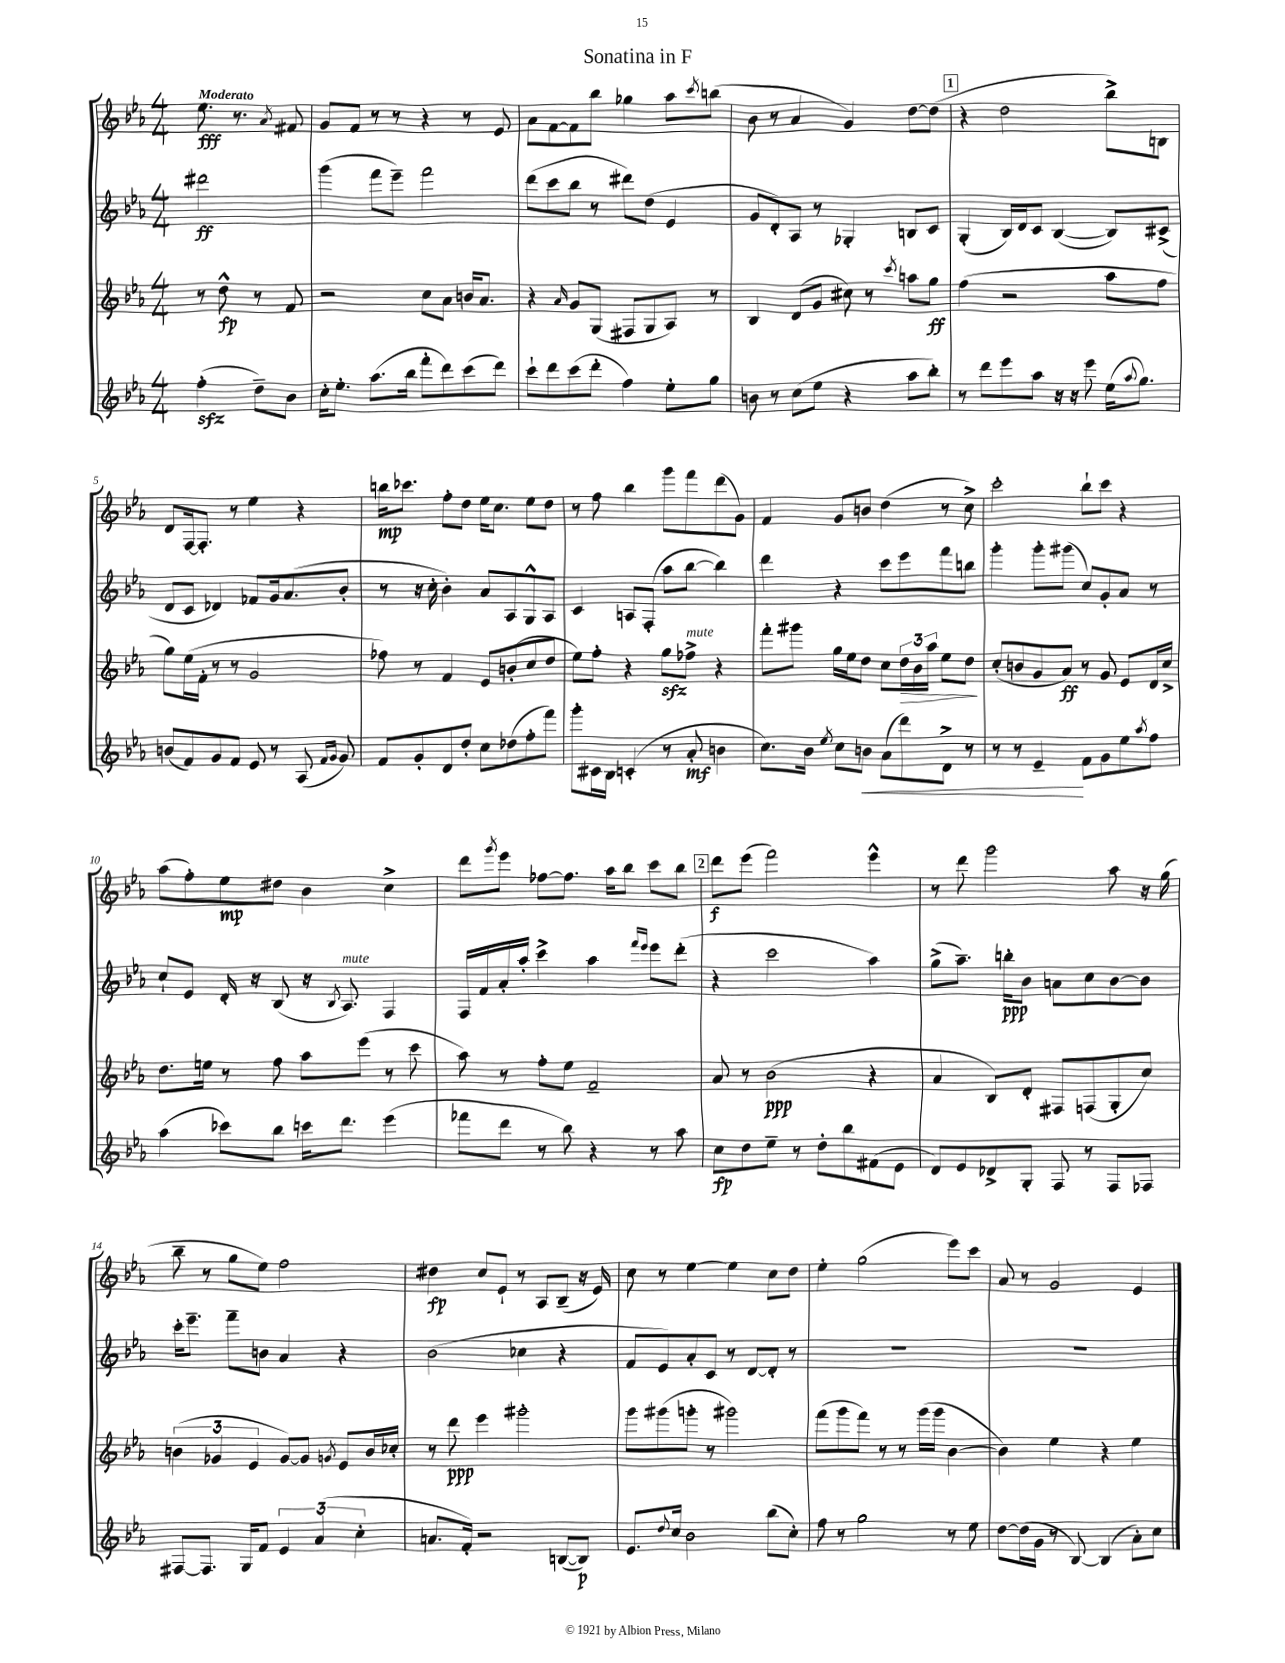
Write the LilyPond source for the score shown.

\header { title = "Sonatina in F" }
<<
\new StaffGroup <<
\new Staff = "s0" {
    \clef treble \key ees \major \numericTimeSignature \time 4/4 \partial 2 \tempo "Moderato"
    ees''8.\fff r8. \acciaccatura { aes'8 } fis'8 |
    g'8 f'8 r8 r8 r4 r8 ees'8 |
    aes'8 f'8~ f'8 bes''8 ges''4 aes''8 \acciaccatura { c'''8 } b''8( |
    bes'8 r8 aes'4 g'4) d''8~ d''8( |
    \mark \markup { \box "1" } r4 d''2 bes''8->) b8 |
    d'8 f16~ f8.-. r8 ees''4 r4 |
    b''16\mp ces'''8. f''8-. d''8 ees''16 c''8. ees''8 d''8 |
    r8 f''8 bes''4 g'''8 f'''8 d'''8( g'8) |
    f'4 g'8 b'8 d''4( r8 c''8->) |
    c'''2-. bes''8-! c'''8 r4 |
    aes''8( f''8-.) ees''8\mp dis''8 bes'4 c''4-> |
    d'''8 \acciaccatura { g'''8 } ees'''8 fes''8~ fes''8. aes''16 bes''8 c'''8 bes''8 |
    \mark \markup { \box "2" } d'''8\f ees'''8( f'''2) ees'''4-^ |
    r8 d'''8 g'''2 aes''8 r16 g''16( |
    bes''8-- r8 g''8 ees''8) f''2 |
    dis''4\fp c''8 ees'8-! r8 aes8 bes8--( r16 ees'16) |
    c''8 r8 ees''4~ ees''4 c''8 d''8 |
    ees''4-. g''2( ees'''8) c'''8 |
    aes'8 r8 g'2 ees'4 \bar "|." |
}
\new Staff = "s1" {
    \clef treble \key ees \major \numericTimeSignature \time 4/4 \partial 2
    dis'''2\ff |
    g'''4( f'''8 ees'''8--) f'''2 |
    d'''8( c'''8 bes''8 r8 dis'''8) d''8( ees'4 |
    g'8 d'8-.) aes8 r8 ges4-. b8 c'8 |
    \mark \markup { \box "1" } g4-.( bes16) d'16 c'8 bes4~( bes8) cis'8->( |
    d'8 c'8 des'4) fes'8 g'16 aes'8.( bes'8-. |
    r8 r16 c''16-. bes'4-.) aes'8 aes8 g8-^ aes8 |
    c'4 a8 f8-.( aes''8 bes''8~ bes''4) |
    d'''4 r4 c'''8 ees'''8 f'''8 b''8 |
    g'''4-. g'''8-. gis'''8( c''8) g'8-. aes'8 r8 |
    c''8-! ees'8 d'16-. r16 bes8( r16 \acciaccatura { bes8 } aes8.^\markup { \italic "mute" }) f4 |
    f16 f'16 aes'16-. aes''16-. c'''4-> aes''4 \grace { f'''16 ees'''16 } ees'''8 d'''8-.( |
    \mark \markup { \box "2" } r4 c'''2 aes''4) |
    g''8->( aes''8.--) b''16-.\ppp bes'8 a'8 c''8 bes'8~ bes'8 |
    c'''16-. ees'''8.-- f'''8-- b'8 aes'4 r4 |
    bes'2( ces''4 r4 |
    f'8 ees'8) aes'8-. c'8 r8 d'8~ d'8-. r8 |
    R1 |
    R1 \bar "|." |
}
\new Staff = "s2" {
    \clef treble \key ees \major \numericTimeSignature \time 4/4 \partial 2
    r8 d''8-^\fp r8 f'8 |
    r2 c''8 aes'8 b'16 aes'8. |
    r4 \grace { aes'16 } g'8 g8( fis8 g8 aes8) r8 |
    bes4 d'8( g'8 cis''8) r8 \acciaccatura { c'''8 } a''8 g''8\ff |
    \mark \markup { \box "1" } f''4( r2 aes''8 f''8 |
    g''8) ees''16( f'16-. r8 r8 g'2 |
    fes''8) r8 f'4 ees'8 b'8-.( c''8 d''8 |
    ees''8) f''8-. r4 g''8\sfz fes''8->^\markup { \italic "mute" } r4 |
    f'''8-. gis'''8 g''16 ees''16 d''8 c''8 \tuplet 3/2 { d''16\> bes'16 aes''16 } ees''8 d''8\! |
    c''8-.( b'8 g'8 aes'8\ff) r8 g'8 ees'8 d'16 c''16-> |
    d''8. e''16 r8 f''8 aes''8 ees'''8( r8 c'''8 |
    aes''8) r8 f''8-. ees''8 f'2-- |
    \mark \markup { \box "2" } aes'8 r8 bes'2\ppp( r4 |
    aes'4 bes8) d'8-. fis8 f8( g8-. c''8) |
    \tuplet 3/2 { b'4( ges'4 ees'4 } ges'8~) ges'8 \acciaccatura { g'8 } ees'8 b'16 ces''16-. |
    r8 d'''8\ppp ees'''4 gis'''2-. |
    g'''8 gis'''8( g'''8-. r8 gis'''2) |
    f'''8( g'''8 f'''8) r8 r8 g'''16( g'''16 bes'4~ |
    bes'4) ees''4 r4 ees''4 \bar "|." |
}
\new Staff = "s3" {
    \clef treble \key ees \major \numericTimeSignature \time 4/4 \partial 2
    f''4-.\sfz( d''8--) bes'8 |
    c''16-. ees''8.-. aes''8.( bes''16 f'''8-. d'''8) c'''8( d'''8) |
    c'''8-! d'''8 c'''8( d'''8-. f''4) ees''8-. g''8 |
    b'8 r8 c''8( ees''8 r4 aes''8 bes''8-.) |
    \mark \markup { \box "1" } r8 d'''8 ees'''8 aes''8 r16 r16 ees'''8 ees''16( \appoggiatura { aes''8 } g''8.) |
    b'8( f'8) g'8 f'8 ees'8 r8 aes8( \grace { f'16 g'16 } g'8) |
    f'8 g'8-. d'8 d''8-. c''8 des''8( f''8-. f'''8) |
    g'''8-. cis'16 bes16 c'4-.( r8 aes'8-.\mf b'4 |
    c''8.) bes'16 \acciaccatura { ees''8 } c''8 b'8\< aes'8( d'''8) d'8-> r8 |
    r8 r8 ees'4--\! f'8 g'8 ees''8 \acciaccatura { aes''8 } f''8 |
    aes''4( ces'''8) bes''8 c'''16 d'''8. ees'''4( |
    fes'''8 d'''8 r8 bes''8) r4 r8 aes''8 |
    \mark \markup { \box "2" } c''8\fp d''8 ees''8-- r8 d''8-. bes''8 fis'8( ees'8 |
    d'8) ees'8 des'8-> g8-. f8 r8 f8 fes8 |
    fis8~ fis8. g16 f'8 \tuplet 3/2 { ees'4 aes'4( c''4-. } |
    a'8. f'16-.) r2 b8~( b8\p) |
    ees'8. \appoggiatura { d''8 } c''16 bes'2 bes''8( c''8-.) |
    f''8 r8 g''2 r8 ees''8 |
    d''8~ d''16( g'16 r8 bes8~) bes4( aes'8-.) c''8 \bar "|." |
}
>>
>>
